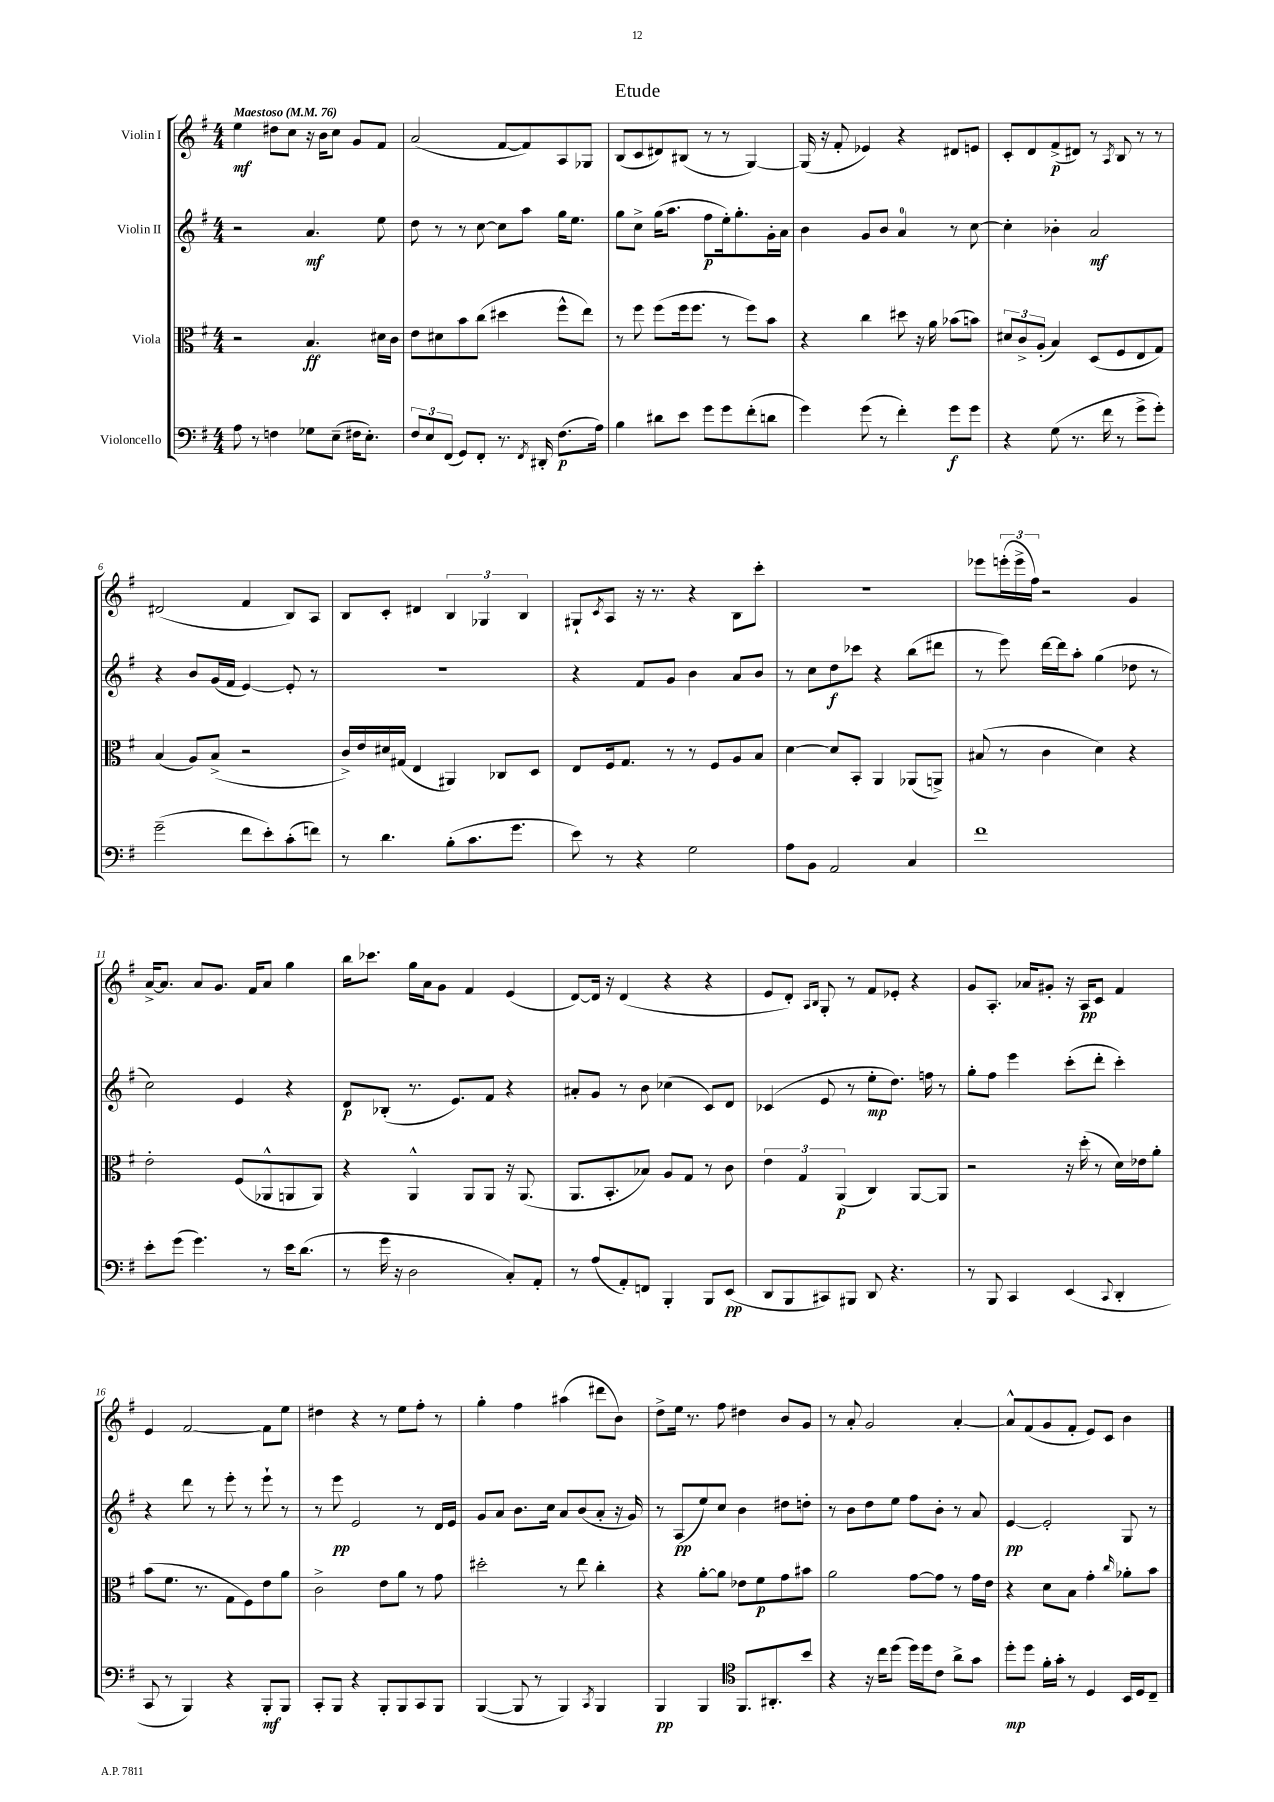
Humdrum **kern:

**kern	**dynam	**kern	**dynam	**kern	**dynam	**kern	**dynam
*part4	*part4	*part3	*part3	*part2	*part2	*part1	*part1
*staff4	*staff4	*staff3	*staff3	*staff2	*staff2	*staff1	*staff1
*I"Violoncello	*	*I"Viola	*	*I"Violin II	*	*I"Violin I	*
*clefF4	*	*clefC3	*	*clefG2	*	*clefG2	*
*k[f#]	*	*k[f#]	*	*k[f#]	*	*k[f#]	*
*M4/4	*	*M4/4	*	*M4/4	*	*M4/4	*
*MM76	*	*MM76	*	*MM76	*	*MM76	*
=1	=1	=1	=1	=1	=1	=1	=1
!	!	!	!	!	!	!LO:TX:a:B:t=Maestoso	!
8A\	.	2r	.	2r	.	4ee\	mf
8r	.	.	.	.	.	.	.
4Fn\	.	.	.	.	.	8dd#X\L	.
.	.	.	.	.	.	8cc\J	.
8G-X\L	.	4.B/	ff	4.a/	mf	16r	.
.	.	.	.	.	.	16b\KL	.
(8E~\J	.	.	.	.	.	8cc\J	.
16F#X\KL	.	.	.	.	.	8g/L	.
8.E'\J)	.	.	.	.	.	.	.
.	.	16d#X\LL	.	8ee\	.	8f#/J	.
.	.	16c\JJ	.	.	.	.	.
=2	=2	=2	=2	=2	=2	=2	=2
12F#/L	.	8e\L	.	8dd\	.	(2a/	.
12E/	.	.	.	.	.	.	.
.	.	8d#X\	.	8r	.	.	.
(12FF#/J	.	.	.	.	.	.	.
8GG/L)	.	8b\	.	8r	.	.	.
8FF#'/J	.	(8cc\J	.	[8cc\	.	.	.
8.r	.	4dd#X\	.	8cc\L]	.	[8f#/L	.
.	.	.	.	8aa\J	.	8f#/])	.
8qFF#/	.	.	.	.	.	.	.
16DD#X'/	.	.	.	.	.	.	.
(8.F#\L	p	8ff#^^\L	.	16gg\KL	.	8A/	.
.	.	.	.	8.ee\J	.	.	.
.	.	8ee\J)	.	.	.	8G-X/J	.
16A\Jk)	.	.	.	.	.	.	.
=3	=3	=3	=3	=3	=3	=3	=3
4B\	.	8r	.	8gg\L	.	(8B/L	.
.	.	8ff#\	.	8cc^\J	.	8c/	.
8d#X\L	.	(8ff#\L	.	(16gg\KL	.	8d#X/)	.
.	.	.	.	8.aa\J	.	.	.
8e\J	.	16ff#\k	.	.	.	(8B#X/J	.
.	.	8.ff#\J	.	.	.	.	.
8g\L	.	.	.	8ff#\L	p	8r	.
8g\	.	8r	.	16ee'\k)	.	8r	.
.	.	.	.	8.gg'\	.	.	.
(8f#'\	.	8ff#\L)	.	.	.	[4G/)	.
8dn\J	.	8b\J	.	16g'\L	.	.	.
.	.	.	.	16a\JJ	.	.	.
=4	=4	=4	=4	=4	=4	=4	=4
4g\)	.	4r	.	4b\	.	(16G/]	.
.	.	.	.	.	.	16r	.
.	.	.	.	.	.	8f#'/	.
(8g\	.	4cc\	.	8g/L	.	4e-X/)	.
8r	.	.	.	8b/J	.	.	.
4f#'\)	.	8dd#X\	.	4a/	.	4r	.
.	.	16r	.	.	.	.	.
.	.	16a\	.	.	.	.	.
8g\L	f	(8b-X\L	.	8r	.	8d#X/L	.
8g\J	.	8bn\J)	.	[8cc\	.	8en/J	.
=5	=5	=5	=5	=5	=5	=5	=5
4r	.	12d#X/L	.	4cc'\]	.	8c'/L	.
.	.	12c^/	.	.	.	.	.
.	.	.	.	.	.	8d/	.
.	.	(12A'/J	.	.	.	.	.
(8G\	.	4B/)	.	4b-X'\	.	(8f#^/	p
8.r	.	.	.	.	.	8d#X/J)	.
.	.	(8D/L	.	2a/	mf	8r	.
16f#\	.	.	.	.	.	.	.
.	.	.	.	.	.	8qA/	.
8r	.	8F#/	.	.	.	8B/	.
8g^\L	.	8E/	.	.	.	8r	.
8g'\J)	.	8G/J)	.	.	.	8r	.
!!LO:LB:g=z
=6	=6	=6	=6	=6	=6	=6	=6
(2g~\	.	(4B/	.	4r	.	(2d#X/	.
.	.	8A/L)	.	8b/L	.	.	.
.	.	(8B^/J	.	(16g/L	.	.	.
.	.	.	.	16f#/JJ	.	.	.
8f#\L	.	2r	.	[4e/)	.	4f#/	.
8e'\)	.	.	.	.	.	.	.
(8c'\	.	.	.	8e'/]	.	8B/L)	.
8fn\J)	.	.	.	8r	.	8A/J	.
=7	=7	=7	=7	=7	=7	=7	=7
8r	.	16c^/LL)	.	1r	.	8B/L	.
.	.	16e/	.	.	.	.	.
4.d\	.	16d#X/	.	.	.	8c'/J	.
.	.	(16G#X/JJ	.	.	.	.	.
.	.	4E/	.	.	.	4d#X/	.
(8B'\L	.	4AA#X/)	.	.	.	6B/	.
8.c\	.	.	.	.	.	.	.
.	.	.	.	.	.	6G-X/	.
.	.	8C-X/L	.	.	.	.	.
8.g\J	.	.	.	.	.	.	.
.	.	.	.	.	.	6B/	.
.	.	8D/J	.	.	.	.	.
=8	=8	=8	=8	=8	=8	=8	=8
8e\)	.	8E/L	.	4r	.	8G#X`/L	.
.	.	.	.	.	.	8qc/	.
8r	.	16F#/k	.	.	.	8A/J	.
.	.	8.G/J	.	.	.	.	.
4r	.	.	.	8f#/L	.	16r	.
.	.	.	.	.	.	8.r	.
.	.	8r	.	8g/J	.	.	.
2G\	.	8r	.	4b\	.	4r	.
.	.	8F#/L	.	.	.	.	.
.	.	8A/	.	8a/L	.	8B\L	.
.	.	8B/J	.	8b/J	.	8ccc'\J	.
=9	=9	=9	=9	=9	=9	=9	=9
8A\L	.	[4d\	.	8r	.	1r	.
8BB\J	.	.	.	8cc\L	.	.	.
2AA/	.	8d/L]	.	8dd\	f	.	.
.	.	8BB'/J	.	8ccc-X\J	.	.	.
.	.	4AA/	.	4r	.	.	.
4C/	.	(8AA-X/L	.	(8bb\L	.	.	.
.	.	8AAn^/J)	.	8ddd#X\J	.	.	.
=10	=10	=10	=10	=10	=10	=10	=10
1f#	.	(8B#X/	.	8r	.	8eee-X\L	.
.	.	8r	.	8eee\)	.	(24eeen'\L	.
.	.	.	.	.	.	24eee^\	.
.	.	.	.	.	.	24ff#\JJ)	.
.	.	4c\	.	[16ddd\LL	.	2r	.
.	.	.	.	16ddd\J]	.	.	.
.	.	.	.	8aa'\J	.	.	.
.	.	4d\)	.	(4gg\	.	.	.
.	.	4r	.	8dd-X\	.	4g/	.
.	.	.	.	8r	.	.	.
!!LO:LB:g=z
=11	=11	=11	=11	=11	=11	=11	=11
8e'\L	.	2e'\	.	2cc\)	.	[16a^/KL	.
.	.	.	.	.	.	8.a/J]	.
(8g\J	.	.	.	.	.	.	.
4.g\)	.	.	.	.	.	8a/L	.
.	.	.	.	.	.	8.g/J	.
.	.	(8F#/L	.	4e/	.	.	.
.	.	.	.	.	.	16f#/KL	.
8r	.	8AA-X^^/	.	.	.	8a/J	.
16e\KL	.	8AAn/	.	4r	.	4gg\	.
(8.d\J	.	.	.	.	.	.	.
.	.	8AA/J)	.	.	.	.	.
=12	=12	=12	=12	=12	=12	=12	=12
8r	.	4r	.	8d/L	p	16bb\KL	.
.	.	.	.	.	.	8.ccc-X\J	.
16g\	.	.	.	(8B-X'/J	.	.	.
16r	.	.	.	.	.	.	.
2D\	.	4AA^^/	.	8.r	.	16gg\LL	.
.	.	.	.	.	.	16a\J	.
.	.	.	.	.	.	8g\J	.
.	.	.	.	8.e/L)	.	.	.
.	.	8AA/L	.	.	.	4f#/	.
.	.	8AA/J	.	8f#/J	.	.	.
8C'/L)	.	16r	.	4r	.	(4e/	.
.	.	(8.AA/	.	.	.	.	.
8AA'/J	.	.	.	.	.	.	.
=13	=13	=13	=13	=13	=13	=13	=13
8r	.	8.AA/L	.	8a#X'/L	.	[8d/L)	.
(8A/L	.	.	.	8g/J	.	16d/Jk]	.
.	.	8.BB'/	.	.	.	16r	.
8AA'/)	.	.	.	8r	.	(4d/	.
8FFn/J	.	8B-X/J)	.	8b\	.	.	.
4BBB'/	.	8A/L	.	(4cc-X\	.	4r	.
.	.	8G/J	.	.	.	.	.
8BBB/L	.	8r	.	8c/L)	.	4r	.
(8EE/J	pp	8c\	.	8d/J	.	.	.
=14	=14	=14	=14	=14	=14	=14	=14
8DD/L	.	6e\	.	(4c-X/	.	8e/L	.
8BBB/	.	.	.	.	.	8d'/J)	.
.	.	6G/	.	.	.	.	.
.	.	.	.	.	.	16qqA/LL	.
.	.	.	.	.	.	16qqB/JJ	.
8CC#X/)	.	.	.	8e/	.	8G'/	.
.	.	(6AA/	p	.	.	.	.
8BBB#X/J	.	.	.	8r	.	8r	.
8DD/	.	4C/)	.	8ee'\L	mp	8f#/L	.
4.r	.	.	.	8.dd\J)	.	8e-X'/J	.
.	.	[8AA/L	.	.	.	4r	.
.	.	.	.	16ffn\	.	.	.
.	.	8AA/J]	.	8r	.	.	.
=15	=15	=15	=15	=15	=15	=15	=15
8r	.	2r	.	8gg'\L	.	8g/L	.
8BBB/	.	.	.	8ff#\J	.	8.A'/J	.
4CC/	.	.	.	4eee\	.	.	.
.	.	.	.	.	.	16a-X/KL	.
.	.	.	.	.	.	8g#X'/J	.
(4EE/	.	16r	.	(8ccc'\L	.	16r	.
.	.	(16dd'\	.	.	.	16A/KL	pp
.	.	8r	.	8ddd'\J	.	8c/J	.
8qqCC/	.	.	.	.	.	.	.
4DD'/	.	16d\LL)	.	4ccc'\)	.	4f#/	.
.	.	16e-X\J	.	.	.	.	.
.	.	8a'\J	.	.	.	.	.
!!LO:LB:g=z
=16	=16	=16	=16	=16	=16	=16	=16
8CC/	.	(8b\L	.	4r	.	4e/	.
8r	.	8.f#\J	.	.	.	.	.
4BBB/)	.	.	.	8ddd\	.	[2f#/	.
.	.	8.r	.	.	.	.	.
.	.	.	.	8r	.	.	.
4r	.	8G\L	.	8eee'\	.	.	.
.	.	8F#\)	.	8r	.	.	.
8BBB'/L	mf	8e\	.	8eee`\	.	8f#\L]	.
8BBB/J	.	8a\J	.	8r	.	8ee\J	.
=17	=17	=17	=17	=17	=17	=17	=17
8CC'/L	.	2c^\	.	8r	.	4dd#X\	.
8BBB/J	.	.	.	8eee\	pp	.	.
4r	.	.	.	2e/	.	4r	.
8BBB'/L	.	8e\L	.	.	.	8r	.
8BBB/	.	8a\J	.	.	.	8ee\L	.
8CC/	.	8r	.	8r	.	8ff#'\J	.
8BBB/J	.	8g\	.	16d/LL	.	8r	.
.	.	.	.	16e/JJ	.	.	.
=18	=18	=18	=18	=18	=18	=18	=18
([4BBB/	.	2dd#X'\	.	8g/L	.	4gg'\	.
.	.	.	.	8a/J	.	.	.
8BBB/]	.	.	.	8.b\L	.	4ff#\	.
8r	.	.	.	.	.	.	.
.	.	.	.	16cc\Jk	.	.	.
4BBB/)	.	8r	.	8a/L	.	(4aa#X\	.
.	.	8ee\	.	(8b/	.	.	.
8qCC/	.	.	.	.	.	.	.
4BBB/	.	4cc'\	.	8a'/J	.	8ddd#X\L	.
.	.	.	.	16r	.	8b\J)	.
.	.	.	.	16g/)	.	.	.
=19	=19	=19	=19	=19	=19	=19	=19
4BBB/	pp	4r	.	8r	.	8dd^\L	.
.	.	.	.	(8A/L	pp	16ee\Jk	.
.	.	.	.	.	.	8.r	.
4BBB/	.	[8a'\L	.	8ee/)	.	.	.
.	.	8a\J]	.	8cc/J	.	8ff#\	.
*clefC4	*	*	*	*	*	*	*
8.FF#/L	.	8e-X\L	.	4b\	.	4dd#X\	.
.	.	8f#\	p	.	.	.	.
8.AA#X'/	.	.	.	.	.	.	.
.	.	8g\	.	8dd#X\L	.	8b/L	.
8b/J	.	8b#X\J	.	8ddn'\J	.	8g/J	.
=20	=20	=20	=20	=20	=20	=20	=20
4r	.	2a\	.	8r	.	8r	.
.	.	.	.	8b\L	.	8a'/	.
16r	.	.	.	8dd\	.	2g/	.
16cc\KL	.	.	.	.	.	.	.
(8dd\J	.	.	.	8ee\J	.	.	.
16dd\LL)	.	[8g\L	.	8ff#\L	.	.	.
16dd\J	.	.	.	.	.	.	.
8c\J	.	8g\J]	.	8b'\J	.	.	.
8a^\L	.	8r	.	8r	.	[4a'/	.
8g\J	.	16g\LL	.	8a/	.	.	.
.	.	16e\JJ	.	.	.	.	.
=21	=21	=21	=21	=21	=21	=21	=21
8dd'\L	mp	4r	.	[4e/	pp	8a^^/L]	.
8dd\J	.	.	.	.	.	(8f#/	.
16f#'\LL	.	8d\L	.	2e'/]	.	8g/	.
16g'\JJ	.	.	.	.	.	.	.
8r	.	8B\J	.	.	.	8f#'/J	.
4D/	.	4g'\	.	.	.	8e/L)	.
.	.	.	.	.	.	8c/J	.
.	.	16qqcc/	.	.	.	.	.
16BB/LL	.	8a-X'\L	.	8G/	.	4b\	.
16D/J	.	.	.	.	.	.	.
8C~/J	.	8b\J	.	8r	.	.	.
==	==	==	==	==	==	==	==
*-	*-	*-	*-	*-	*-	*-	*-
